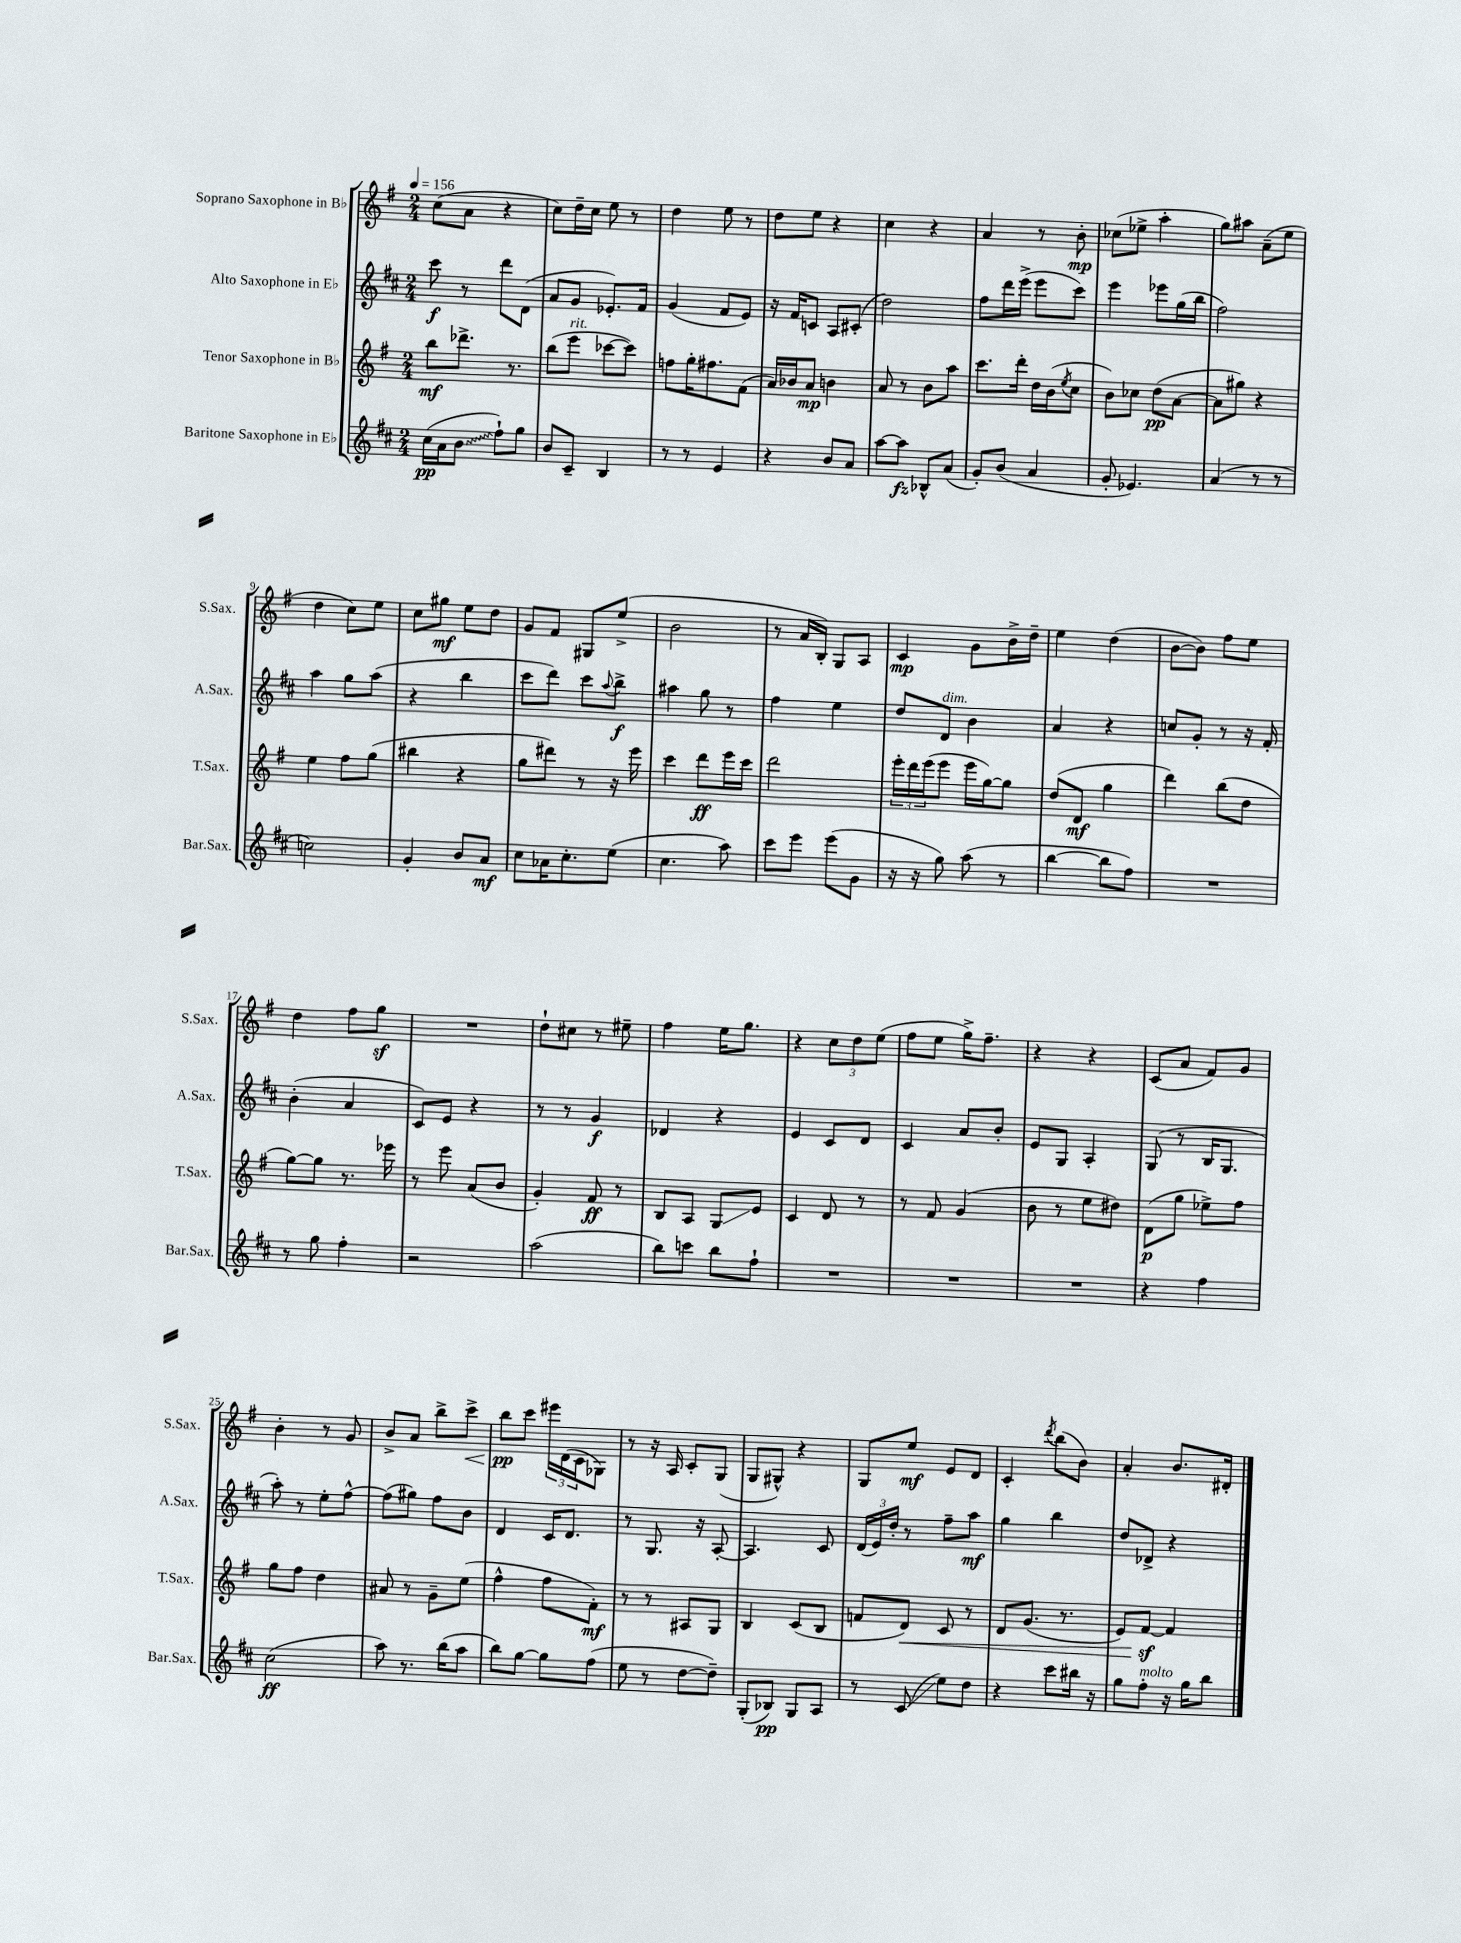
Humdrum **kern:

**kern	**kern	**kern	**kern
*staff4	*staff3	*staff2	*staff1
*clefG2	*clefG2	*clefG2	*clefG2
*k[f#c#]	*k[f#]	*k[f#c#]	*k[f#]
*M2/4	*M2/4	*M2/4	*M2/4
*MM156	*MM156	*MM156	*MM156
(16cc#	8bb	8ccc#	(8cc
16a	.	.	.
8b	8.ddd-^	8r	8a
8ff#`)	.	8ddd	4r
.	8.r	.	.
8gg	.	(8d	.
=	=	=	=
8b	(8bb	8a	8cc)
8c#~	8eee	8g	16dd~
.	.	.	16cc
4B	[8ccc-	8.e-')	8ee
.	8ccc-])	.	8r
.	.	16f#	.
=	=	=	=
8r	8ff	(4g	4dd
8r	16gg'	.	.
.	8.ff#	.	.
4e	.	8f#	8ee
.	(8f#	8e)	8r
=	=	=	=
4r	16a)	16r	8dd
.	16b-	16f#	.
.	8a	8c	8ee
8b	4b	8A	4r
8a	.	(8c#'	.
=	=	=	=
[8aa	8a	2dd)	4cc
8aa]	8r	.	.
8B-^^	8b	.	4r
(8a	8aa	.	.
=	=	=	=
8g')	8.ccc	8ff#	4a
(8b	.	16ddd	.
.	16ddd'	(16eee^	.
4a	16dd	8eee	8r
.	(16b	.	.
.	8qee	.	.
.	8cc	8ccc#)	8b'
=	=	=	=
8g'	8b)	4eee	(8cc-
4.e-)	8cc-	.	8ee-^
.	(8dd	8eee-	4aa'
.	[8a	(16gg	.
.	.	16bb	.
=	=	=	=
(4a	8a]	2ff#)	8gg)
.	8gg#)	.	8aa#
8r	4r	.	(8a~
8r	.	.	8ee
=	=	=	=
2cc)	4ee	4aa	4dd
.	8ff#	8gg	8cc)
.	(8gg	(8aa	8ee
=	=	=	=
4g'	4bb#	4r	8cc
.	.	.	8gg#
8b	4r	4bb	8ee
8a	.	.	8dd
=	=	=	=
8cc#	8gg	8ccc#	8g
16a-	8ddd#)	8ddd)	8f#
8.cc#'	.	.	.
.	8r	8ccc#	8G#
.	.	8qqaa	.
(8ee	16r	8bb^	(8ee^
.	16eee	.	.
=	=	=	=
4.cc#	4ccc	4aa#	2b
.	8ddd	8gg	.
8aa)	16eee	8r	.
.	16ccc	.	.
=	=	=	=
8ccc#	2ddd	4ff#	8r
8eee	.	.	16a
.	.	.	16B')
(8eee	.	4ee	8G
8g	.	.	8A
=	=	=	=
16r	24eee'	8dd	4c
.	24ddd	.	.
16r	.	.	.
.	(24eee	.	.
8gg)	8eee	8d	.
(8aa	16eee	4b	8g
.	[16gg)	.	.
8r	8gg]	.	16b^
.	.	.	16dd~
=	=	=	=
[4bb	(8dd	4a	4ee
.	8d	.	.
8bb]	4gg	4r	(4dd
8ff#)	.	.	.
=	=	=	=
2r	4ddd)	8cc	[8b
.	.	8g'	8b])
.	(8bb	8r	8ff#
.	8dd	16r	8ee
.	.	16f#'	.
=	=	=	=
8r	[8gg)	(4b'	4dd
8gg	8gg]	.	.
4ff#'	8.r	4a	8ff#
.	.	.	8gg
.	16eee-	.	.
=	=	=	=
2r	8r	8c#)	2r
.	8eee	8e	.
.	(8a	4r	.
.	8b	.	.
=	=	=	=
(2aa	4g')	8r	8dd`
.	.	8r	8cc#
.	8f#	4g	8r
.	8r	.	8ee#~
=	=	=	=
8bb)	8B	4d-	4ff#
8ccc	8A	.	.
8bb	8G	4r	16ee
.	.	.	8.gg
8ff#`	8e	.	.
=	=	=	=
2r	4c	4e	4r
.	8d	8c#	12cc
.	.	.	12dd
.	8r	8d	.
.	.	.	(12ee
=	=	=	=
2r	8r	4c#	8ff#
.	8f#	.	8ee
.	(4g	8a	16gg^)
.	.	.	8.ff#~
.	.	8b'	.
=	=	=	=
2r	8b	8e	4r
.	8r	8G	.
.	8ee	4A'	4r
.	8dd#)	.	.
=	=	=	=
4r	(8d	(8G	(8c
.	8gg	8r	8a
4ff#	8ee-^)	16B	8f#)
.	.	8.G	.
.	8ff#	.	8g
=	=	=	=
(2cc#	8gg	8aa')	4b'
.	8ff#	8r	.
.	4dd	8ee'	8r
.	.	[8ff#^^	8g
=	=	=	=
8aa)	8a#	(8ff#]	8b^
8.r	8r	8gg#)	8a
.	8g~	8ff#	8bb^
(16bb	.	.	.
8aa	(8ee	8b	8ccc^
=	=	=	=
8bb)	4ff#^^	4d	8bb
[8gg	.	.	8ccc
8gg]	8ff#	16c#	24eee#
.	.	.	(24d
.	.	8.d	.
.	.	.	24c
(8ff#	8f#')	.	8G-)
=	=	=	=
8ee	8r	8r	8r
8r	8r	8.G	16r
.	.	.	16A
[8dd	8A#	.	8c'
.	.	16r	.
8dd~])	8G	[8A'	(8G
=	=	=	=
(8G'	4B	4.A]	8G
8B-)	.	.	8G#^^)
8G	(8c	.	4r
8A	8B	8c#	.
=	=	=	=
8r	8f	(24d	8G
.	.	24e)	.
.	.	24dd'	.
(8c#	8d)	8r	8ee
8ee)	8c	8ff#~	8e
8dd	8r	8aa	8d
=	=	=	=
4r	8d	4gg	4c'
.	(8.g	.	.
.	.	.	8qddd
8ccc#	.	4bb	(8bb
.	8.r	.	.
16bb#	.	.	8b)
16r	.	.	.
=	=	=	=
8gg	8e)	8dd	4a'
8ff#'	[8f#	8d-^	.
16r	4f#]	4r	8.b
16gg	.	.	.
8bb	.	.	.
.	.	.	16d#'
==	==	==	==
*-	*-	*-	*-
